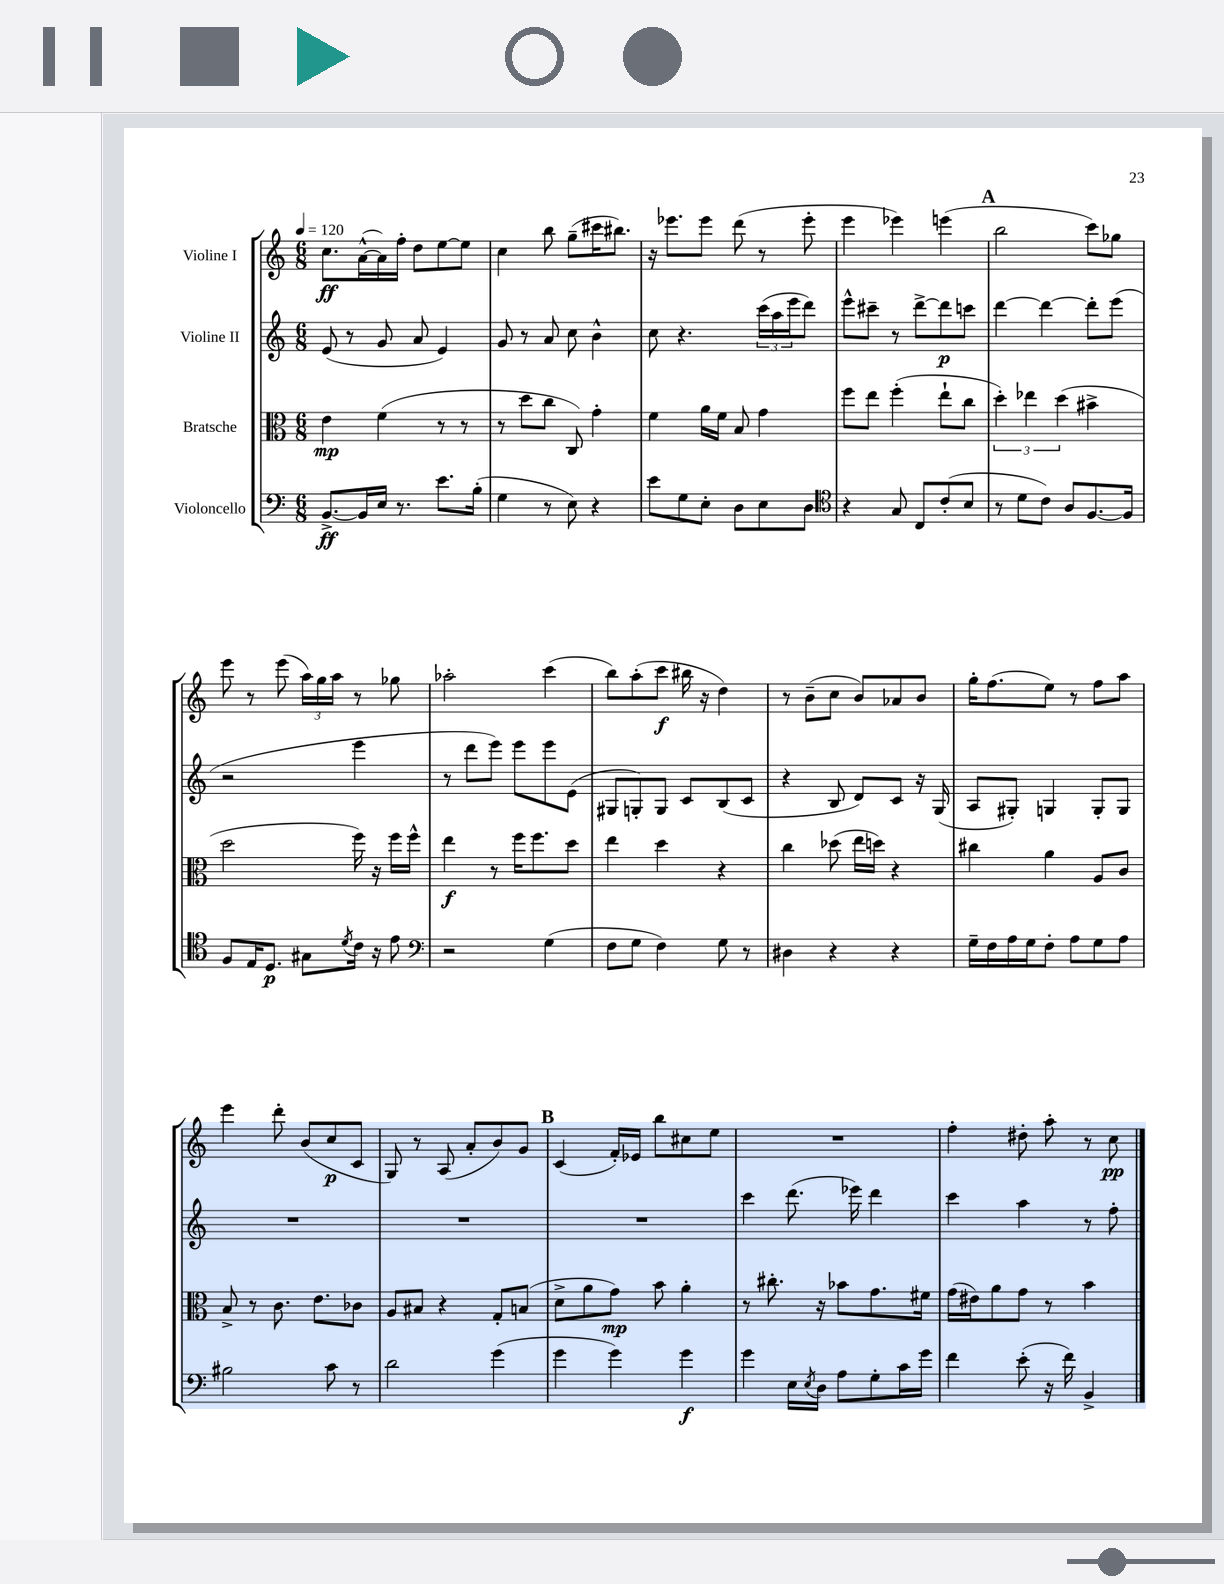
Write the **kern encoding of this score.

**kern	**dynam	**kern	**dynam	**kern	**dynam	**kern	**dynam
*part4	*part4	*part3	*part3	*part2	*part2	*part1	*part1
*staff4	*staff4	*staff3	*staff3	*staff2	*staff2	*staff1	*staff1
*I"Violoncello	*	*I"Bratsche	*	*I"Violine II	*	*I"Violine I	*
*clefF4	*	*clefC3	*	*clefG2	*	*clefG2	*
*k[]	*	*k[]	*	*k[]	*	*k[]	*
*M6/8	*	*M6/8	*	*M6/8	*	*M6/8	*
*MM120	*	*MM120	*	*MM120	*	*MM120	*
=1	=1	=1	=1	=1	=1	=1	=1
[8.BB^/L	ff	4e\	mp	(8e/	.	8.cc\L	ff
.	.	.	.	8r	.	.	.
16BB/L]	.	.	.	.	.	([16a^^\L	.
16E/JJ	.	(4f\	.	8g/	.	16a\])	.
8.r	.	.	.	.	.	16ff'\JJ	.
.	.	.	.	8a/	.	8dd\L	.
8.e\L	.	8r	.	4e/)	.	[8ee\	.
.	.	8r	.	.	.	8ee\J]	.
(16B'\Jk	.	.	.	.	.	.	.
=2	=2	=2	=2	=2	=2	=2	=2
4G\	.	8r	.	8g/	.	4cc\	.
.	.	8dd\L	.	8r	.	.	.
8r	.	8cc\J	.	8a/	.	8bb\	.
8E\)	.	8C/)	.	8cc\	.	(8gg~\L	.
4r	.	4g'\	.	4b^^\	.	16ccc#X\K	.
.	.	.	.	.	.	8.bb#X\J)	.
=3	=3	=3	=3	=3	=3	=3	=3
8e\L	.	4f\	.	8cc\	.	16r	.
.	.	.	.	.	.	8.eee-X\L	.
8G\	.	.	.	4.r	.	.	.
8E'\J	.	16a\LL	.	.	.	8eee-\J	.
.	.	16f\JJ	.	.	.	.	.
8D\L	.	8B/	.	.	.	(8ddd\	.
8E\	.	4g\	.	(24ccc\LL	.	8r	.
.	.	.	.	24aa\	.	.	.
.	.	.	.	24eee\J	.	.	.
8D\J	.	.	.	8ddd\J)	.	8eee-'\	.
=4	=4	=4	=4	=4	=4	=4	=4
*clefC4	*	*	*	*	*	*	*
4r	.	8ff\L	.	8eee^^\L	.	4eee\	.
.	.	8ee\J	.	8ccc#X~\J	.	.	.
8G/	.	(4ff'\	.	8r	.	4eee-X\)	.
8C/L	.	.	.	[8ddd^\L	.	.	.
(8c'/	.	8ee`\L	.	8ddd\]	p	(4eeen\	.
8B/J	.	8cc\J	.	8cccn\J	.	.	.
!!LO:REH:place=s1:t=A
=5	=5	=5	=5	=5	=5	=5	=5
8r	.	6dd'\)	.	[4ddd\	.	2bb\	.
8d\L	.	.	.	.	.	.	.
.	.	6ee-X\	.	.	.	.	.
8c\J)	.	.	.	4ddd\_	.	.	.
.	.	(6dd\	.	.	.	.	.
8A/L	.	.	.	.	.	.	.
[8.F/	.	4b#X^\	.	8ddd'\L]	.	8ccc\L)	.
.	.	.	.	(8eee\J	.	8gg-X\J	.
16F/Jk]	.	.	.	.	.	.	.
!!LO:LB:g=z
=6	=6	=6	=6	=6	=6	=6	=6
8F/L	.	2dd\	.	2r	.	8eee\	.
16E/K	.	.	.	.	.	8r	.
8.D/J	p	.	.	.	.	.	.
.	.	.	.	.	.	(8eee\	.
8G#X\L	.	.	.	.	.	24aa\LL)	.
.	.	.	.	.	.	24gg\	.
.	.	.	.	.	.	24aa\JJ	.
8qd/	.	.	.	.	.	.	.
16c\Jk	.	16ff\)	.	4eee\	.	8r	.
16r	.	16r	.	.	.	.	.
8e\	.	16ff\LL	.	.	.	8gg-X\	.
.	.	16ff^^\JJ	.	.	.	.	.
=7	=7	=7	=7	=7	=7	=7	=7
*clefF4	*	*	*	*	*	*	*
2r	.	4ee\	f	8r	.	2aa-X'\	.
.	.	.	.	8ddd\L	.	.	.
.	.	8r	.	8eee\J)	.	.	.
.	.	16ff\KL	.	8eee\L	.	.	.
.	.	8.ff\	.	.	.	.	.
(4G\	.	.	.	8eee\	.	(4ccc\	.
.	.	8dd\J	.	(8e\J	.	.	.
=8	=8	=8	=8	=8	=8	=8	=8
8F\L	.	4ee\	.	8G#X/L	.	8bb\L)	.
8G\J	.	.	.	8Gn'/)	.	(8aa'\	.
4F\)	.	4dd\	.	8G/J	.	8ccc\J	f
.	.	.	.	8c/L	.	16bb#X\	.
.	.	.	.	.	.	16r	.
8G\	.	4r	.	(8B/	.	4dd\)	.
8r	.	.	.	8c/J	.	.	.
=9	=9	=9	=9	=9	=9	=9	=9
4D#X\	.	4cc\	.	4r	.	8r	.
.	.	.	.	.	.	(8b~\L	.
4r	.	(8dd-X\	.	8B/	.	8cc\J	.
.	.	16ee\LL	.	8d/L)	.	8b/L)	.
.	.	16ddn\JJ)	.	.	.	.	.
4r	.	4r	.	8c/J	.	8a-X/	.
.	.	.	.	16r	.	8b/J	.
.	.	.	.	(16G/	.	.	.
=10	=10	=10	=10	=10	=10	=10	=10
16G~\LL	.	4cc#X\	.	8A/L	.	16gg'\KL	.
16F\	.	.	.	.	.	(8.ff\	.
16A\	.	.	.	8G#X'/J)	.	.	.
16G\J	.	.	.	.	.	.	.
8F'\J	.	4a\	.	4Gn/	.	8ee\J)	.
8A\L	.	.	.	.	.	8r	.
8G\	.	8A/L	.	8G'/L	.	8ff\L	.
8A\J	.	8c/J	.	8G/J	.	8aa\J	.
!!LO:LB:g=z
=11	=11	=11	=11	=11	=11	=11	=11
2B#X\	.	8B^/	.	2.r	.	4eee\	.
.	.	8r	.	.	.	.	.
.	.	8.c\	.	.	.	8ddd'\	.
.	.	.	.	.	.	(8b/L	.
.	.	8.e\L	.	.	.	.	.
8c\	.	.	.	.	.	8cc/	p
8r	.	8c-X\J	.	.	.	8c/J	.
=12	=12	=12	=12	=12	=12	=12	=12
2d\	.	8A/L	.	2.r	.	8G/)	.
.	.	8B#X/J	.	.	.	8r	.
.	.	4r	.	.	.	(8A/	.
.	.	.	.	.	.	8a'/L	.
(4g\	.	8G'/L	.	.	.	8b/)	.
.	.	(8Bn/J	.	.	.	8g/J	.
!!LO:REH:place=s1:t=B
=13	=13	=13	=13	=13	=13	=13	=13
4g\	.	8d^\L	.	2.r	.	(4c/	.
.	.	8a\	.	.	.	.	.
4g\)	.	8g\J)	mp	.	.	16f'/LL)	.
.	.	.	.	.	.	16e-X/JJ	.
.	.	8b\	.	.	.	8bb\L	.
4g\	f	4a'\	.	.	.	8cc#X\	.
.	.	.	.	.	.	8ee\J	.
=14	=14	=14	=14	=14	=14	=14	=14
4g\	.	8r	.	4ccc\	.	2.r	.
.	.	8.cc#X'\	.	.	.	.	.
16E\LL	.	.	.	(8.ddd\	.	.	.
8qE/	.	.	.	.	.	.	.
16D\JJ	.	16r	.	.	.	.	.
8A\L	.	8b-X\L	.	.	.	.	.
.	.	.	.	16eee-X\)	.	.	.
8G'\	.	8.g\	.	4ddd\	.	.	.
16c\L	.	.	.	.	.	.	.
16g\JJ	.	16f#X\Jk	.	.	.	.	.
=15	=15	=15	=15	=15	=15	=15	=15
4f\	.	(16g\LL	.	4ccc\	.	4ff'\	.
.	.	16e#X\J)	.	.	.	.	.
.	.	8a\	.	.	.	.	.
(8e'\	.	8g\J	.	4aa\	.	8dd#X'\	.
16r	.	8r	.	.	.	8aa'\	.
16f\)	.	.	.	.	.	.	.
4BB^/	.	4b\	.	8r	.	8r	.
.	.	.	.	8ff'\	.	8cc\	pp
==	==	==	==	==	==	==	==
*-	*-	*-	*-	*-	*-	*-	*-
